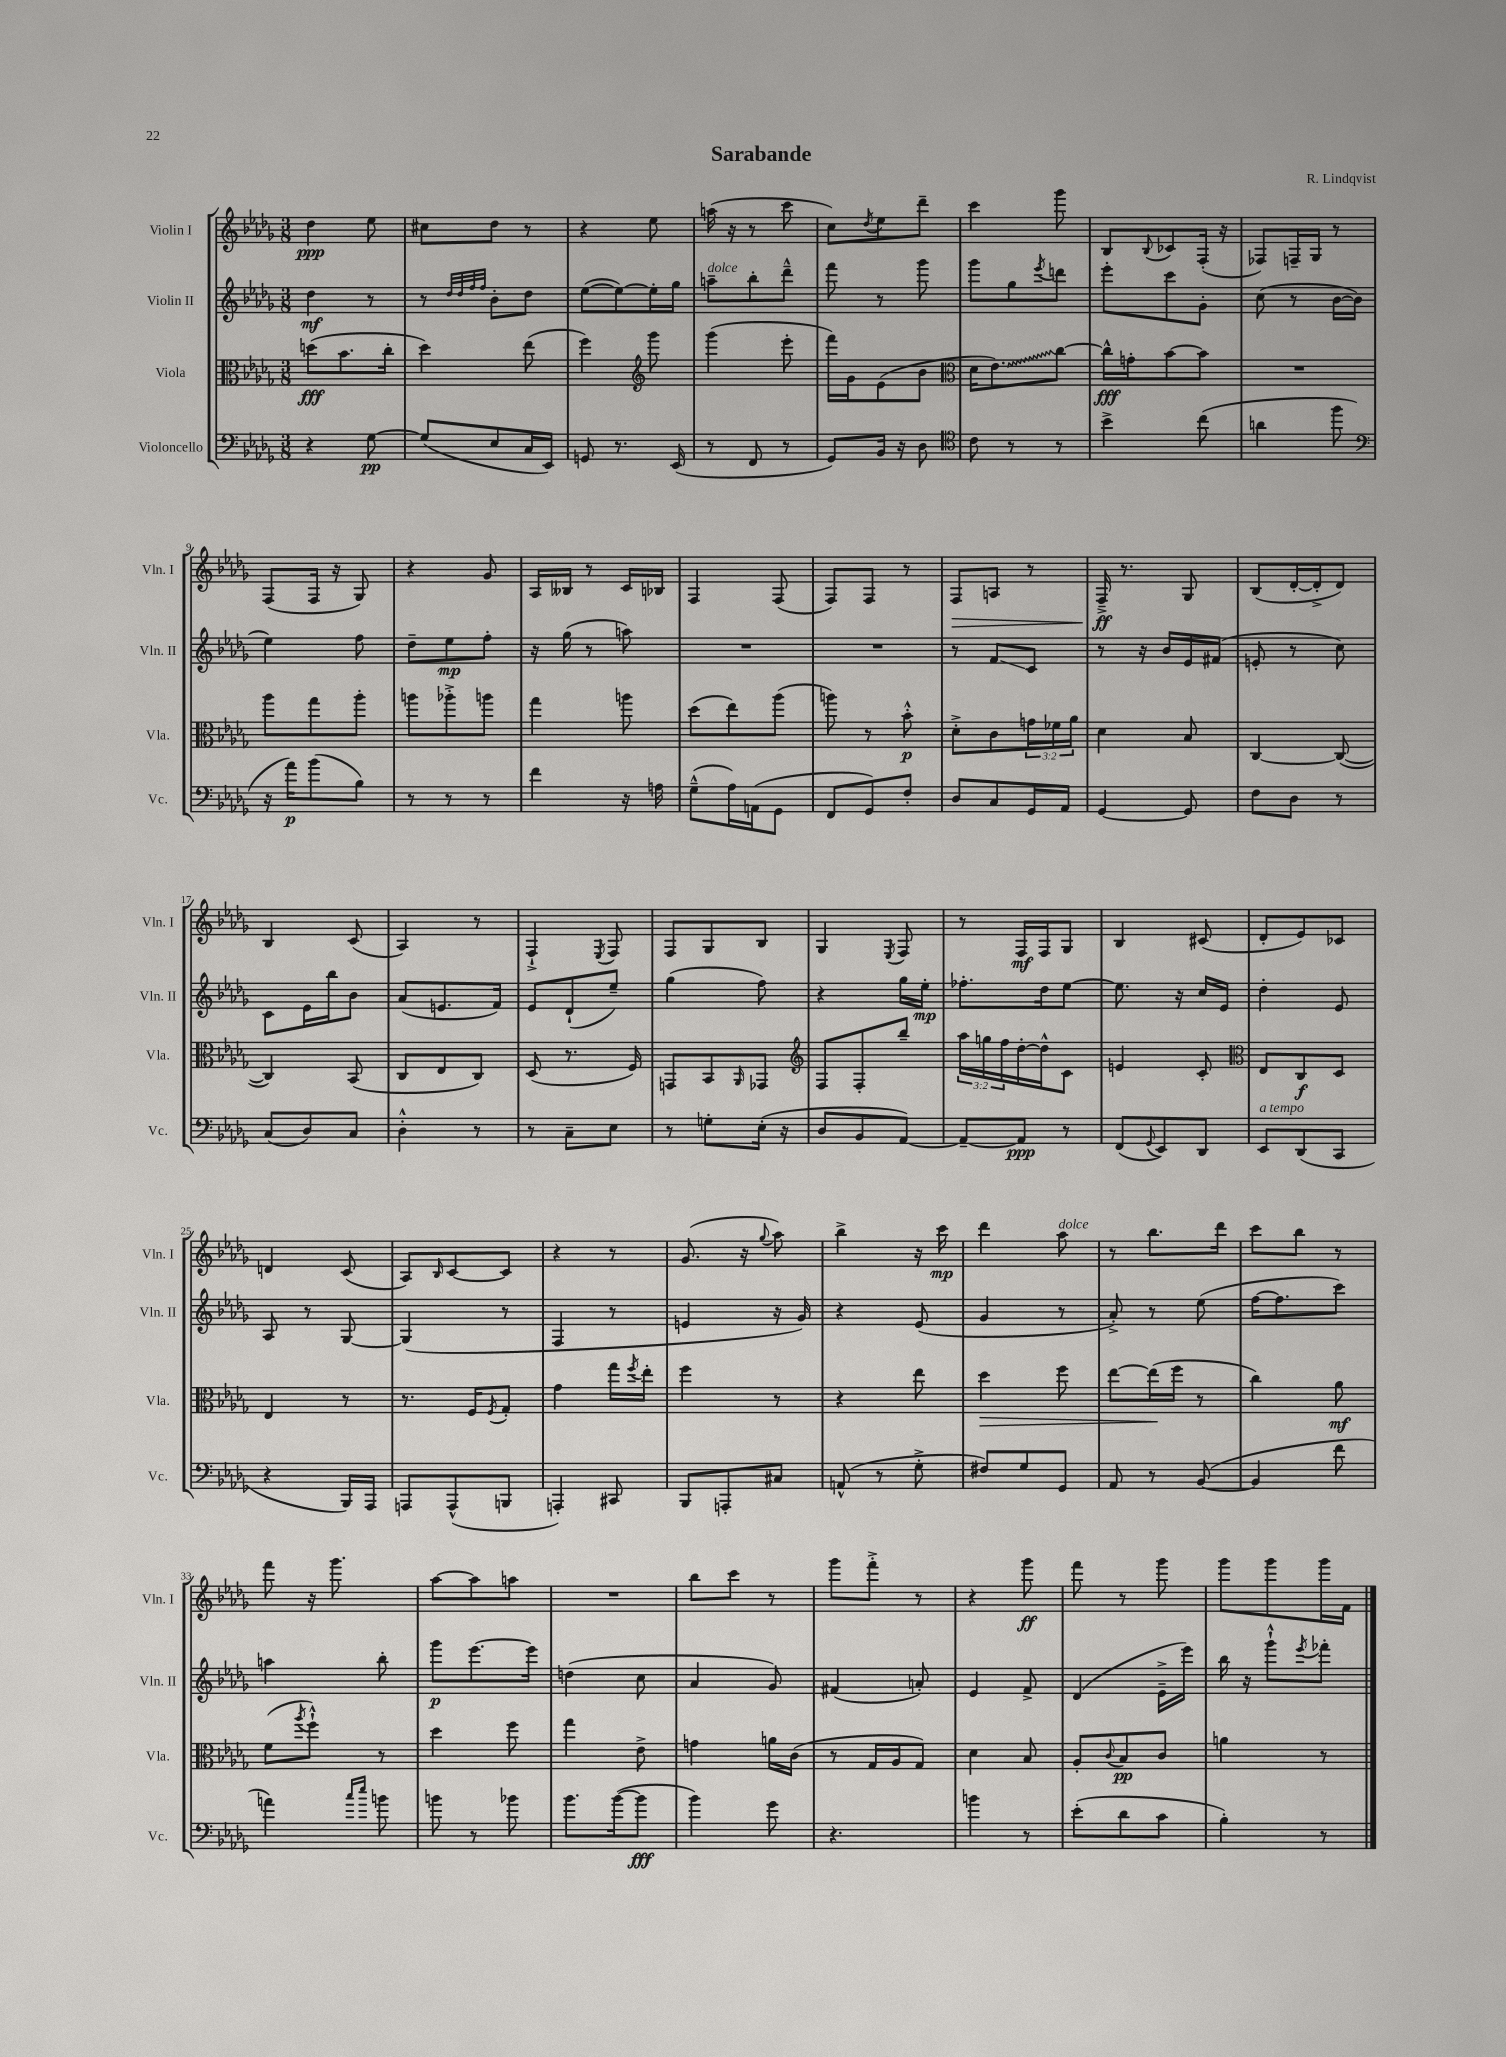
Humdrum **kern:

**kern	**kern	**kern	**kern
*staff4	*staff3	*staff2	*staff1
*clefF4	*clefC3	*clefG2	*clefG2
*k[b-e-a-d-g-]	*k[b-e-a-d-g-]	*k[b-e-a-d-g-]	*k[b-e-a-d-g-]
*M3/8	*M3/8	*M3/8	*M3/8
4r	(8dd	4dd-	4dd-
.	8.b-	.	.
[8G-	.	8r	8ee-
.	16cc'	.	.
=	=	=	=
(8G-]	4dd-)	8r	8cc#
.	.	32qqdd-	.
.	.	32qqdd-	.
.	.	32qqff	.
.	.	32qqff	.
8E-	.	8b-'	8dd-
16C	(8ee-	8dd-	8r
16EE-)	.	.	.
=	=	=	=
8GG	4ff)	([8ee-	4r
8.r	.	8ee-_)	.
*	*clefG2	*	*
.	8ggg-	16ee-']	8ee-
(16EE-	.	16gg-	.
=	=	=	=
8r	(4ggg-	8aa~	(16aa
.	.	.	16r
8FF	.	8bb-'	8r
8r	8eee-'	8ddd-~^^	8ccc
=	=	=	=
8GG-)	16fff)	8fff	8cc)
.	16g-	.	.
.	.	.	8qdd-
16BB-	(8e-	8r	8ee-
16r	.	.	.
8D-	8b-	8ggg-	8ddd-~
=	=	=	=
*clefC4	*clefC3	*	*
8c	16d-	8ggg-	4ccc
.	8.e-)	.	.
8r	.	8gg-	.
.	.	8qeee-	.
8r	[8cc	8ddd	8ggg-
=	=	=	=
4b-^	16cc^^]	8eee-'	8B-
.	16g'	.	.
.	.	.	8qqB-
.	[8b-	8ccc	8c-
(8cc	8b-]	8g-'	(16F'
.	.	.	16r
=	=	=	=
4a	4.r	(8cc	8F-)
.	.	8r	16F~
.	.	.	16G-
8ff	.	[16b-	8r
.	.	16b-]	.
=	=	=	=
*clefF4	*	*	*
16r	8aa-	4ee-)	(8F
16a-)	.	.	.
(8b-	8gg-	.	16F
.	.	.	16r
8B-)	8aa-'	8ff	8G-)
=	=	=	=
8r	8aa	8dd-~	4r
8r	8aa-'^	8ee-	.
8r	8aa	8ff'	8g-
=	=	=	=
4f	4gg-	16r	16A-
.	.	(16gg-	16B--
.	.	8r	8r
16r	8aa	8aa)	16c
16A	.	.	16B-
=	=	=	=
(8G-~^^	(8dd-	4.r	4F
16A-)	8ee-)	.	.
(16AA	.	.	.
8GG-	(8aa-	.	(8F
=	=	=	=
8FF	8aa)	4.r	8F)
8GG-)	8r	.	8F
8F'	8b-'^^	.	8r
=	=	=	=
8D-	8d-'^	8r	8F
8C	8c	8f	8A
16GG-	24g	8c	8r
.	24f-	.	.
16AA-	.	.	.
.	24a-	.	.
=	=	=	=
[4GG-	4d-	8r	16F~^
.	.	.	8.r
.	.	16r	.
.	.	16b-	.
8GG-]	8B-	16e-	8G-
.	.	(16f#	.
=	=	=	=
8F	[4C	8e'	(8B-
8D-	.	8r	[16d-'
.	.	.	16d-'^]
8r	(8C_	8cc)	8d-)
=	=	=	=
(8C	4C])	8c	4B-
8D-)	.	16e-	.
.	.	16bb-	.
8C	(8BB-	8b-	(8c
=	=	=	=
4D-'^^	8C	(8a-	4A-)
.	8E-	8.e	.
8r	8C)	.	8r
.	.	16f)	.
=	=	=	=
8r	(8D-	8e-	4F`^
8C~	8.r	(8d-`	.
.	.	.	8qE-
8E-	.	8ee-~)	8F
.	16F)	.	.
=	=	=	=
8r	8GG	(4gg-	8F
8G'	8BB-	.	8G-
.	16qqAA-	.	.
(16E-'	8GG-	8ff)	8B-
16r	.	.	.
=	=	=	=
*	*clefG2	*	*
8D-	8F	4r	4G-
8BB-	8F'	.	.
.	.	.	8qE-
[8AA-)	8bb-~	16gg-	8F
.	.	16ee-'	.
=	=	=	=
8AA-~_	24aa-	8.ff-'	8r
.	24gg	.	.
.	24ff	.	.
8AA-]	[16dd-'	.	16F
.	16dd-^^]	16dd-	16F
8r	8c	[8ee-	8G-
=	=	=	=
(8FF	4e	8.ee-]	4B-
8qqGG-	.	.	.
8EE-)	.	.	.
.	.	16r	.
8DD-	8c'	16cc	(8c#
.	.	16e-	.
=	=	=	=
*	*clefC3	*	*
8EE-	8E-	4dd-'	8d-'
(8DD-	8C	.	8e-)
8CC	8D-	8e-	8c-
=	=	=	=
4r	4E-	8A-	4d
.	.	8r	.
16BBB-)	8r	[8G-	(8c
16AAA-	.	.	.
=	=	=	=
8AAA	8.r	(4G-]	8A-)
.	.	.	16qqB-
(8AAA^^	.	.	[8c
.	16F	.	.
.	8qF	.	.
8BBB	8G-'	8r	8c]
=	=	=	=
4AAA')	4g-	4F	4r
8CC#	16gg-	8r	8r
.	8qff	.	.
.	16ee-'	.	.
=	=	=	=
8BBB-	4ff	4e	(8.g-
8AAA'	.	.	.
.	.	.	16r
.	.	.	8qqgg-
8C#	8r	16r	8aa-)
.	.	16g-)	.
=	=	=	=
(8AA^^	4r	4r	4bb-^
8r	.	.	.
8G-'^	8ee-	(8e-	16r
.	.	.	16ccc
=	=	=	=
8F#)	4dd-	4g-	4ddd-
8G-	.	.	.
8GG-	8ff	8r	8aa-
=	=	=	=
8AA-	[8ee-	8a-'^)	8r
8r	(16ee-]	8r	8.bb-
.	16ff	.	.
([8BB-	8r	(8ee-	.
.	.	.	16ddd-
=	=	=	=
4BB-]	4cc)	[16ff	8ccc
.	.	8.ff]	.
.	.	.	8bb-
8f	8a-	8ccc)	8r
=	=	=	=
4a)	(8f	4aa	8fff
.	8qaa-	.	.
.	8ff`^^)	.	16r
.	.	.	8.ggg-
16qqcc	.	.	.
16qqee-	.	.	.
8b	8r	8bb-'	.
=	=	=	=
8b	4dd-	8ggg-	[8aa-
8r	.	[8.eee-	8aa-]
8b-	8ff	.	8aa
.	.	16eee-]	.
=	=	=	=
8.b-	4gg-	(4dd	4.r
([16b-	.	.	.
8b-]	8e-^	8cc	.
=	=	=	=
4b-)	4g	4a-	8bb-
.	.	.	8ccc
8g-	16a	8g-)	8r
.	(16c	.	.
=	=	=	=
4.r	8r	(4f#	8ggg-
.	16G-	.	8fff'^
.	16A-	.	.
.	8G-)	8a')	8r
=	=	=	=
4b	4d-	4e-	4r
8r	8B-	8f^	8ggg-
=	=	=	=
(8e-'	8A-'	(4d-	8fff
.	8qqc	.	.
8d-	8B-	.	8r
8c	8c	16e-~^	8ggg-
.	.	16eee-)	.
=	=	=	=
4B-')	4a	16bb-	8ggg-
.	.	16r	.
.	.	8ggg-`^^	8ggg-
.	.	8qeee-	.
8r	8r	8fff-'	16ggg-
.	.	.	16f
==	==	==	==
*-	*-	*-	*-
